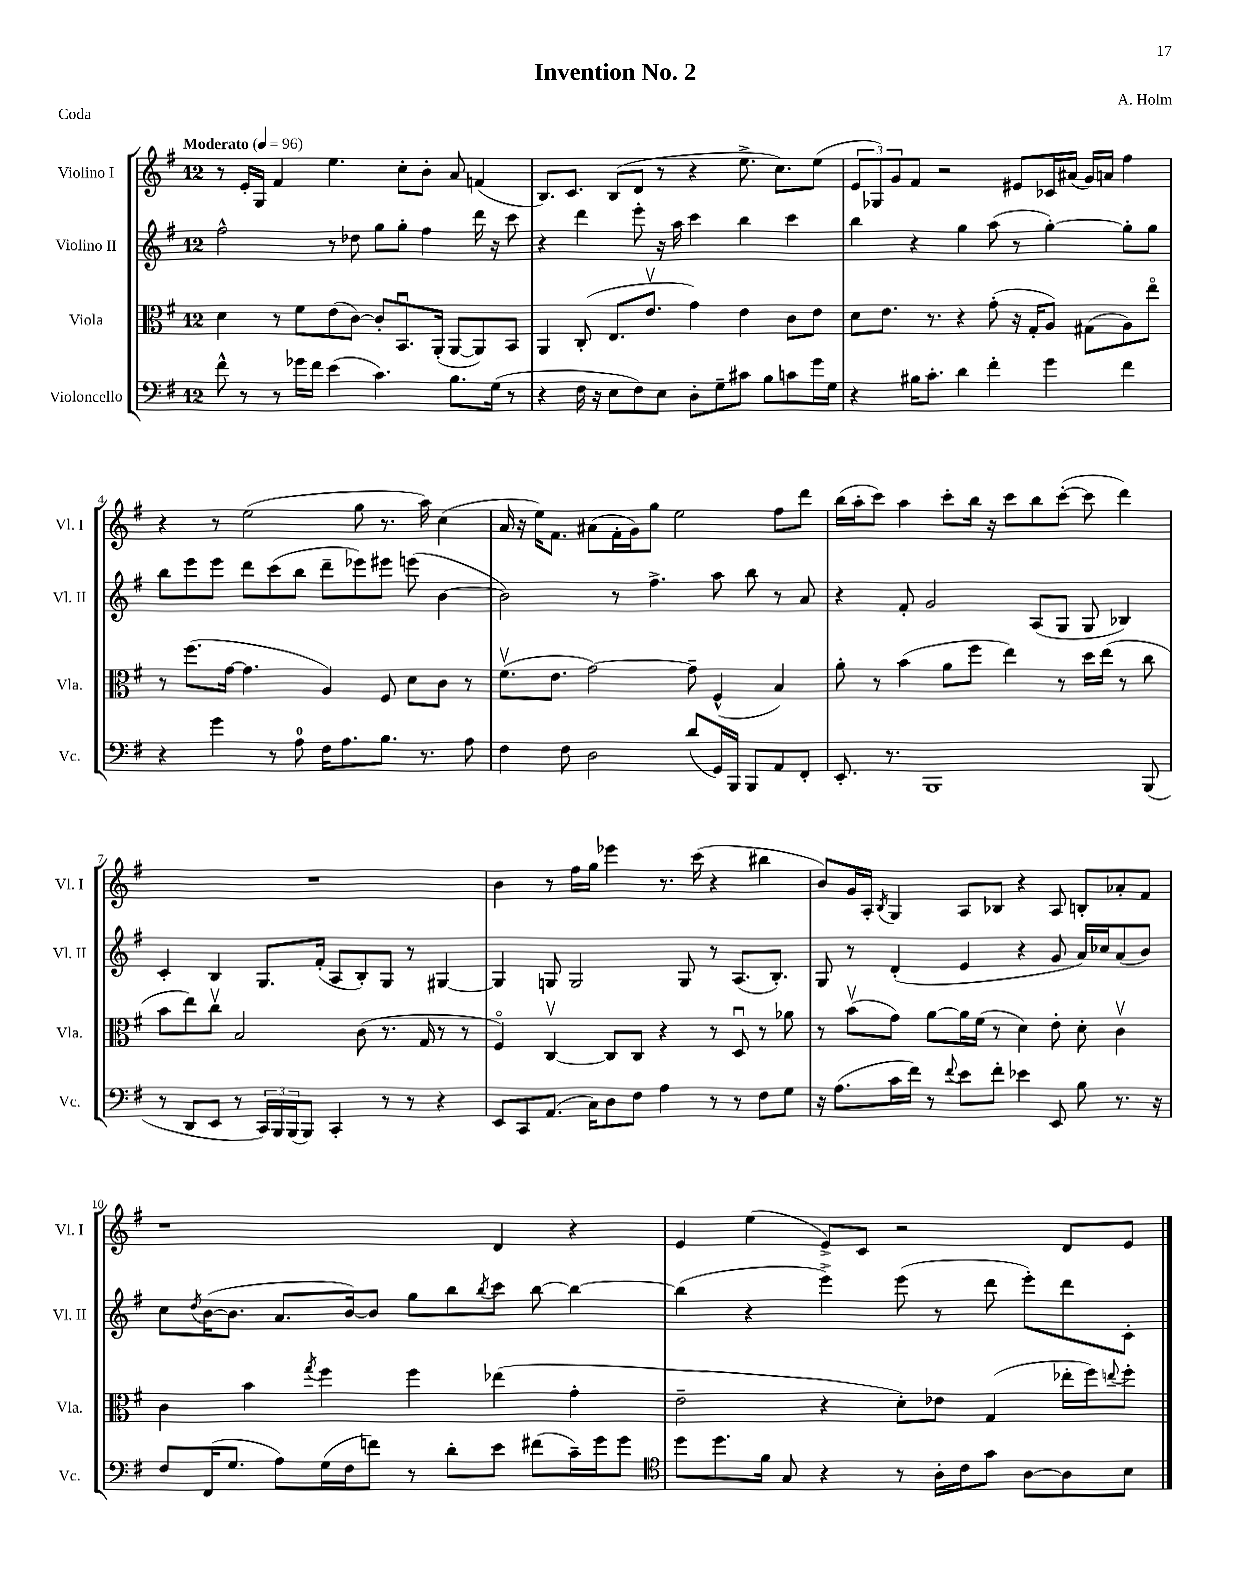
\header { title = "Invention No. 2" composer = "A. Holm" piece = "Coda" }
<<
\new StaffGroup <<
\new Staff = "s0" \with { instrumentName = "Violino I" shortInstrumentName = "Vl. I" } {
    \clef treble \key g \major \once \override Staff.TimeSignature.style = #'single-digit \time 12/8 \tempo "Moderato" 4 = 96
    r8 e'16-. g16 fis'4 e''4. c''8-. b'8-. a'8 f'4( |
    b8.) c'8. b8( d'8 r8 r4 e''8.-> c''8.) e''8( |
    \tuplet 3/2 { e'8 ges8) g'8 } fis'8 r2 eis'8 ces'16 ais'16( g'16) a'16 fis''4 |
    r4 r8 e''2( g''8 r8. a''16) c''4( |
    a'16 r16 e''16) fis'8. ais'8( fis'16-. g'16) g''8 e''2 fis''8 d'''8 |
    b''16( a''16-. c'''8) a''4 c'''8-. b''16 r16 c'''8 b''8 c'''8~-.( c'''8 d'''4) |
    R1. |
    b'4 r8 fis''16 g''16 ees'''4 r8. c'''16( r4 bis''4 |
    b'8) g'16 a16-. \acciaccatura { b8 } g4 a8 bes8 r4 a8 b8-. aes'8-. fis'8 |
    r1 d'4 r4 |
    e'4 e''4( e'8->) c'8 r2 d'8 e'8 \bar "|." |
}
\new Staff = "s1" \with { instrumentName = "Violino II" shortInstrumentName = "Vl. II" } {
    \clef treble \key g \major \once \override Staff.TimeSignature.style = #'single-digit \time 12/8
    fis''2-^ r8 des''8 g''8 g''8-. fis''4 d'''16 r16 c'''8 |
    r4 d'''4 e'''8-. r16 a''16 c'''4 b''4 c'''4 |
    b''4 r4 g''4 a''8( r8 g''4~-.) g''8-. g''8 |
    b''8 e'''8 e'''8 d'''8 c'''8( b''8 d'''8-- ees'''8) eis'''8 e'''8( b'4~ |
    b'2) r8 fis''4.-> a''8 b''8 r8 a'8 |
    r4 fis'8-. g'2 a8( g8 g8 bes4) |
    c'4-. b4 g8. fis'16-.( a8 b8-.) g8 r8 gis4~ |
    gis4 g8 g2 g8 r8 a8.( b8.-.) |
    g8 r8 d'4-.( e'4 r4 g'8 a'16) ces''16 a'8( b'8) |
    c''8 \acciaccatura { d''8 } b'16~( b'8. a'8. b'16~) b'8 g''8 b''8 \acciaccatura { b''8 } c'''8 b''8~ b''4~ |
    b''4( r4 e'''4->) e'''8( r8 d'''8 e'''8-.) d'''8 c'8-. \bar "|." |
}
\new Staff = "s2" \with { instrumentName = "Viola" shortInstrumentName = "Vla." } {
    \clef alto \key g \major \once \override Staff.TimeSignature.style = #'single-digit \time 12/8
    d'4 r8 fis'8 e'8( c'8~) c'8-. b,8.\downbow a,16-.( a,8~ a,8) b,8 |
    a,4 c8-.( e8. e'8.\upbow g'4) e'4 c'8 e'8 |
    d'8 e'8. r8. r4 g'8-.( r16 g16-. a8) gis8( a8) e''8\flageolet |
    r8 fis''8.( g'16~ g'4. a4) fis8 d'8 c'8 r8 |
    fis'8.\upbow( e'8. g'2~) g'8-- fis4-^( b4) |
    a'8-. r8 b'4( a'8 fis''8 e''4) r8 d''16 e''16( r8 c''8 |
    b'8 e''8) c''8\upbow b2 c'8( r8. g16 r8 r8 |
    fis4\flageolet) c4~\upbow c8 c8 r4 r8 d8\downbow r8 aes'8 |
    r8 b'8\upbow( g'8) a'8~ a'16 fis'16( r8 d'4) e'8-. d'8-. c'4\upbow |
    c'4 b'4 \acciaccatura { g''8 } fis''4 fis''4 ees''4( g'4-. |
    e'2-- r4 d'8-.) ees'8 g4( ees''16-. fis''16) \appoggiatura { e''8 } fis''8-. \bar "|." |
}
\new Staff = "s3" \with { instrumentName = "Violoncello" shortInstrumentName = "Vc." } {
    \clef bass \key g \major \once \override Staff.TimeSignature.style = #'single-digit \time 12/8
    fis'8-^ r8 r8 ges'16 fis'16 e'4( c'4.) b8. g16( r8 |
    r4 fis16 r16 e8 fis8) e8 d8-. g8-- cis'8 b8 c'8 g'16 g16 |
    r4 bis16 c'8.-. d'4 fis'4-. g'4 fis'4 |
    r4 g'4 r8 a8-0 fis16 a8. b8. r8. a8 |
    fis4 fis8 d2 d'8( g,16) b,,16 b,,8 a,8 fis,8-. |
    e,8.-. r8. b,,1 b,,8( |
    r8 d,8 e,8 r8 \tuplet 3/2 { c,16) b,,16 b,,16( } b,,8) c,4-. r8 r8 r4 |
    e,8 c,8 a,8.( c16) d8 fis8 a4 r8 r8 fis8 g8 |
    r16 a8.( c'16 fis'16) r8 \appoggiatura { fis'8 } e'8 fis'8-. ees'4 e,8 b8 r8. r16 |
    fis8 fis,16( g8. a8) g16( fis16 f'8) r8 d'8-. e'8 fis'8( c'16--) g'16 g'8 |
    \clef tenor d''8 d''8. fis'16 g8 r4 r8 a16-. c'16 g'8 a8~ a8 b8 \bar "|." |
}
>>
>>
